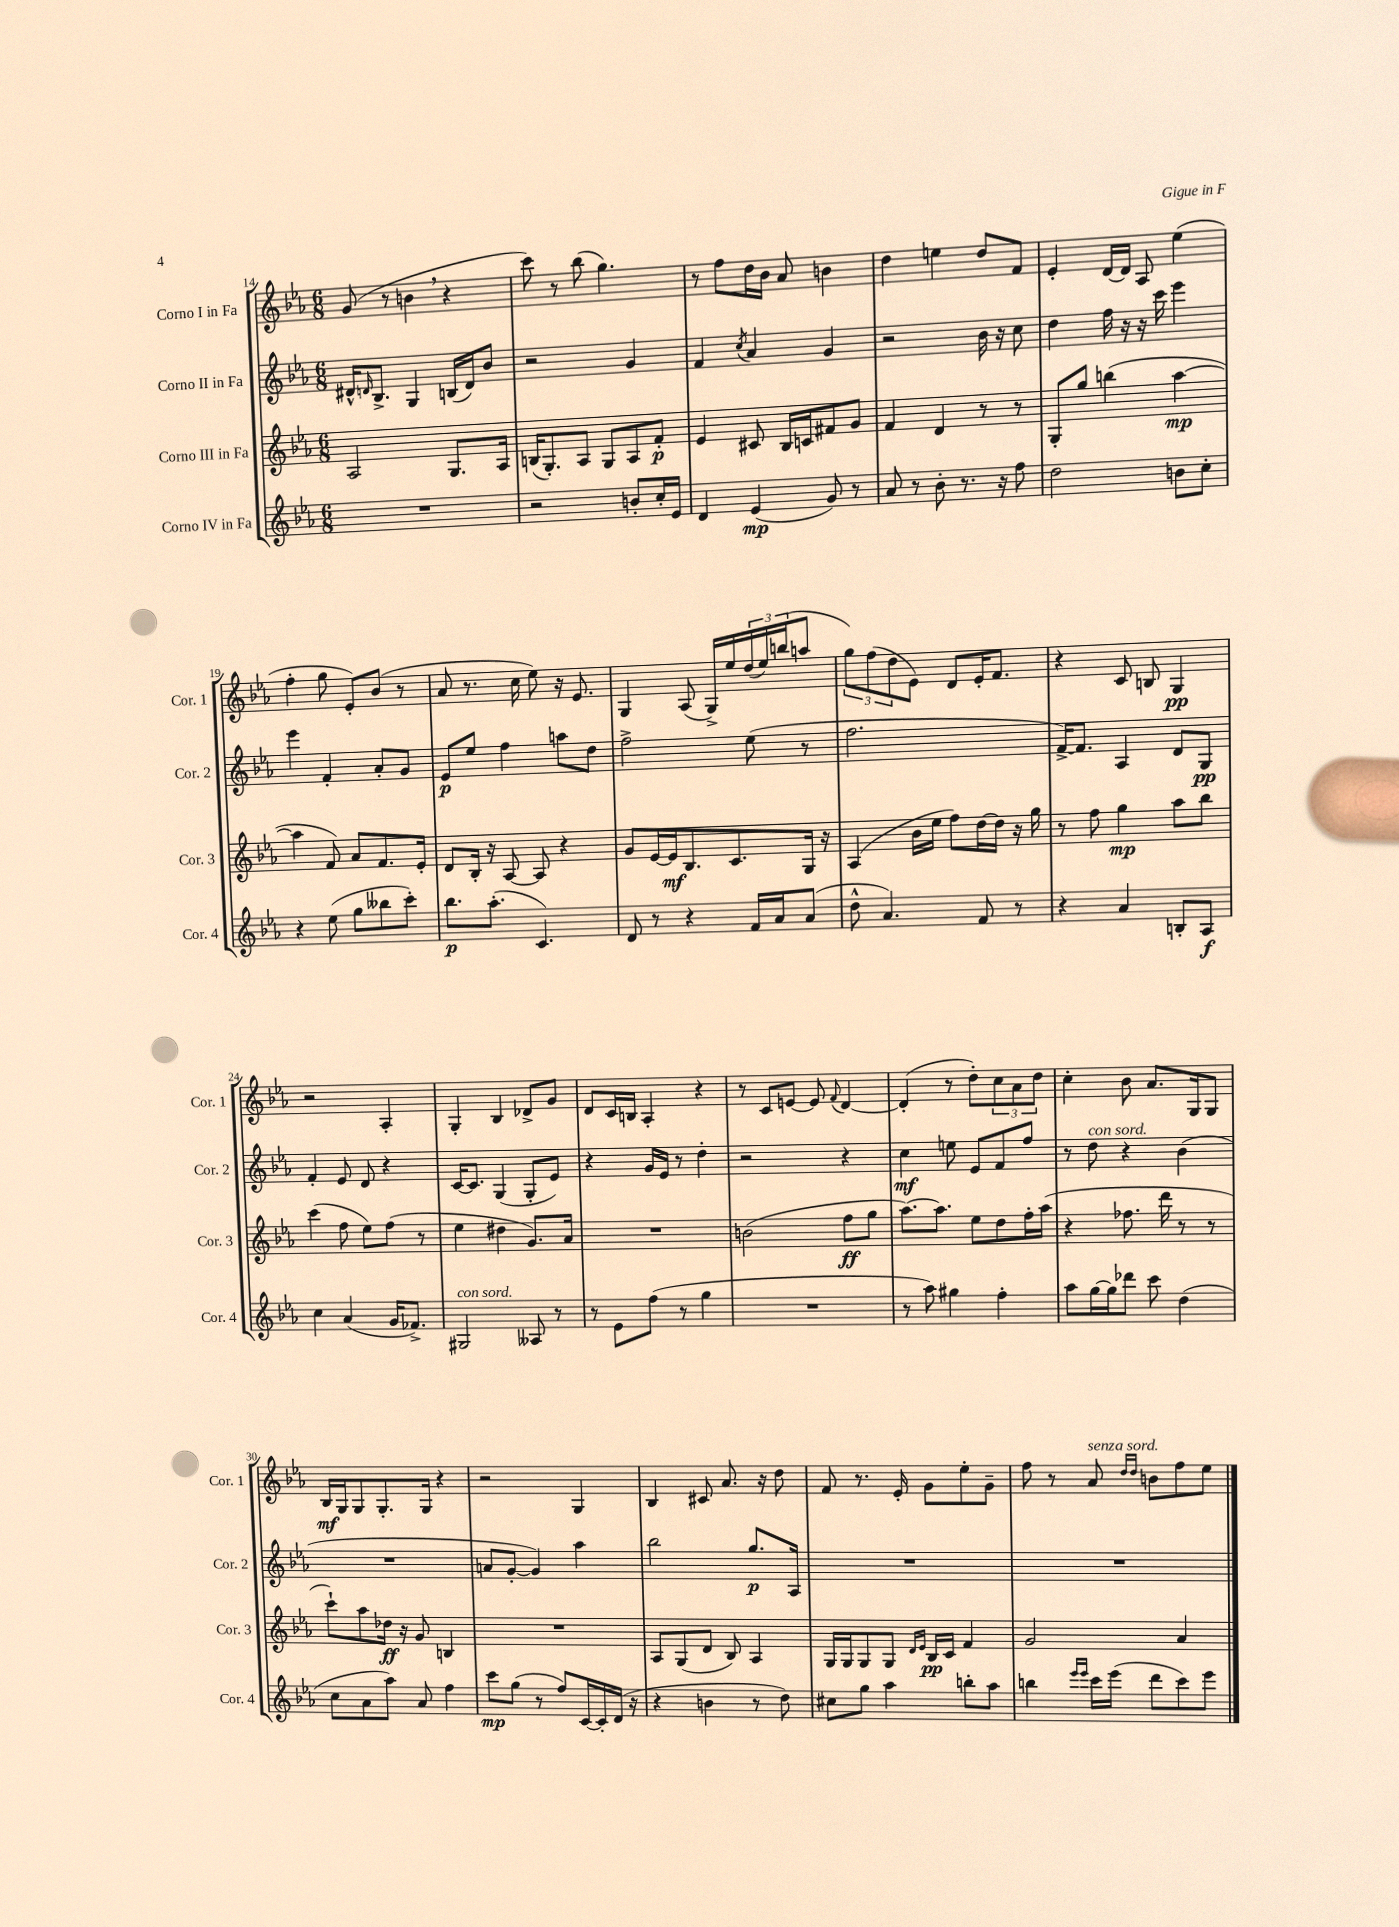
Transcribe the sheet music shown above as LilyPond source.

<<
\new StaffGroup <<
\new Staff = "s0" \with { instrumentName = "Corno I in Fa" shortInstrumentName = "Cor. 1" } {
    \clef treble \key ees \major \numericTimeSignature \time 6/8
    g'8( r8 b'4 \breathe r4 |
    c'''8) r8 bes''8( g''4.) |
    r8 f''8 d''16 bes'16 aes'8 b'4 |
    d''4 e''4 d''8 f'8 |
    ees'4-. d'16~ d'16 aes8 ees''4( |
    f''4-. g''8 ees'8-.) bes'8( r8 |
    aes'8 r8. c''16 ees''8) r16 ees'8. |
    g4 aes8( g16->) ees''16 \tuplet 3/2 { d''16( ees''16) b''16( } a''8 |
    \tuplet 3/2 { g''8) f''8( d''8 } ees'8) d'8 ees'16-. f'8. |
    r4 c'8 b8 g4\pp |
    r2 aes4-. |
    g4-. bes4 des'8-> g'8 |
    d'8 c'16 b16 aes4-. r4 |
    r8 c'8 e'8~ e'8 \appoggiatura { f'8 } d'4~ |
    d'4-.( r8 d''8-.) \tuplet 3/2 { c''8 aes'8 d''8 } |
    c''4-. bes'8 aes'8. g16 g8 |
    bes16\mf g16 g8 g8.-. g16 r4 |
    r2 g4 |
    bes4 cis'8 aes'8. r16 d''8 |
    f'8 r8. ees'16-. g'8 ees''8-. g'8-- |
    f''8 r8 aes'8^\markup { \italic "senza sord." } \grace { d''16 d''16 } b'8 f''8 ees''8 \bar "|." |
}
\new Staff = "s1" \with { instrumentName = "Corno II in Fa" shortInstrumentName = "Cor. 2" } {
    \clef treble \key ees \major \numericTimeSignature \time 6/8
    dis'16-^ \grace { d'16 } bes8.-> g4 b16( d'16) bes'8 |
    r2 g'4 |
    f'4 \acciaccatura { c''8 } aes'4 g'4 |
    r2 bes'16 r16 c''8 |
    d''4 f''16 r16 r16 c'''16 ees'''4 |
    ees'''4 f'4-. aes'8-. g'8 |
    ees'8\p ees''8 f''4 a''8 d''8 |
    f''2-> ees''8( r8 |
    f''2. |
    f'16~->) f'8. aes4 d'8 g8\pp |
    f'4-. ees'8 d'8 r4 |
    c'16~ c'8. g4( g8-. ees'8) |
    r4 g'16 ees'16 r8 d''4-. |
    r2 r4 |
    c''4\mf e''8 ees'8 f'8 f''8 |
    r8 d''8^\markup { \italic "con sord." } r4 bes'4( |
    R2. |
    a'8 g'8~-. g'4) aes''4 |
    bes''2 g''8.\p aes16 |
    R2. |
    R2. \bar "|." |
}
\new Staff = "s2" \with { instrumentName = "Corno III in Fa" shortInstrumentName = "Cor. 3" } {
    \clef treble \key ees \major \numericTimeSignature \time 6/8
    aes2 g8. aes16 |
    b16( g8.-.) aes8 g8 aes8 f'8-.\p |
    ees'4 cis'8 bes16 c'16 fis'8 g'8 |
    f'4 d'4 r8 r8 |
    g8-. g''8 b''4( aes''4~\mp |
    aes''4 f'8) aes'8 f'8. ees'16-. |
    d'8 bes16-. r16 aes8~ aes8 r4 |
    g'8 ees'16~ ees'16\mf bes8. c'8. g16 r16 |
    aes4( bes'16 ees''16 f''8) d''16~ d''16 r16 g''16 |
    r8 f''8 g''4\mp aes''8 bes''8 |
    c'''4( f''8 ees''8) f''8( r8 |
    ees''4 dis''4 g'8.) aes'16 |
    R2. |
    b'2( f''8\ff g''8 |
    aes''8.~) aes''8. ees''8 d''8 f''16-. aes''16( |
    r4 fes''8. d'''16 r8 r8 |
    c'''8-!) aes''8 des''16\ff r16 g'8 b4 |
    R2. |
    aes8 g8( d'8 bes8) aes4 |
    g16 g16 g8 g8 \grace { d'16 ees'16 } bes16\pp c'16 f'4 |
    g'2 aes'4 \bar "|." |
}
\new Staff = "s3" \with { instrumentName = "Corno IV in Fa" shortInstrumentName = "Cor. 4" } {
    \clef treble \key ees \major \numericTimeSignature \time 6/8
    R2. |
    r2 b'8-. c''16-. ees'16 |
    d'4 ees'4\mp( g'8) r8 |
    aes'8 r8 bes'8-. r8. r16 f''8 |
    d''2 b'8 c''8-. |
    r4 ees''8( g''8 beses''8 c'''8-.) |
    bes''8.\p aes''8.-.( c'4.) |
    d'8 r8 r4 f'16 aes'16 aes'8( |
    d''8-^ aes'4.) f'8 r8 |
    r4 aes'4 b8-. aes8\f |
    c''4 aes'4( g'16 fes'8.->) |
    gis2^\markup { \italic "con sord." } aeses8 r8 |
    r8 ees'8 f''8( r8 g''4 |
    R2. |
    r8 aes''8) gis''4 f''4-. |
    aes''8 g''16~ g''16 des'''8 c'''8 d''4( |
    c''8 aes'8 aes''8) aes'8 f''4 |
    c'''8\mp g''8( r8 f''8) c'16~ c'16-. d'16( r16 |
    r4 b'4 r8 d''8) |
    cis''8 g''8 aes''4 b''8-. aes''8 |
    b''4 \grace { ees'''16 ees'''16 } c'''16 ees'''16( d'''8 c'''8) ees'''8 \bar "|." |
}
>>
>>
\layout { \context { \Score currentBarNumber = #14 } }
